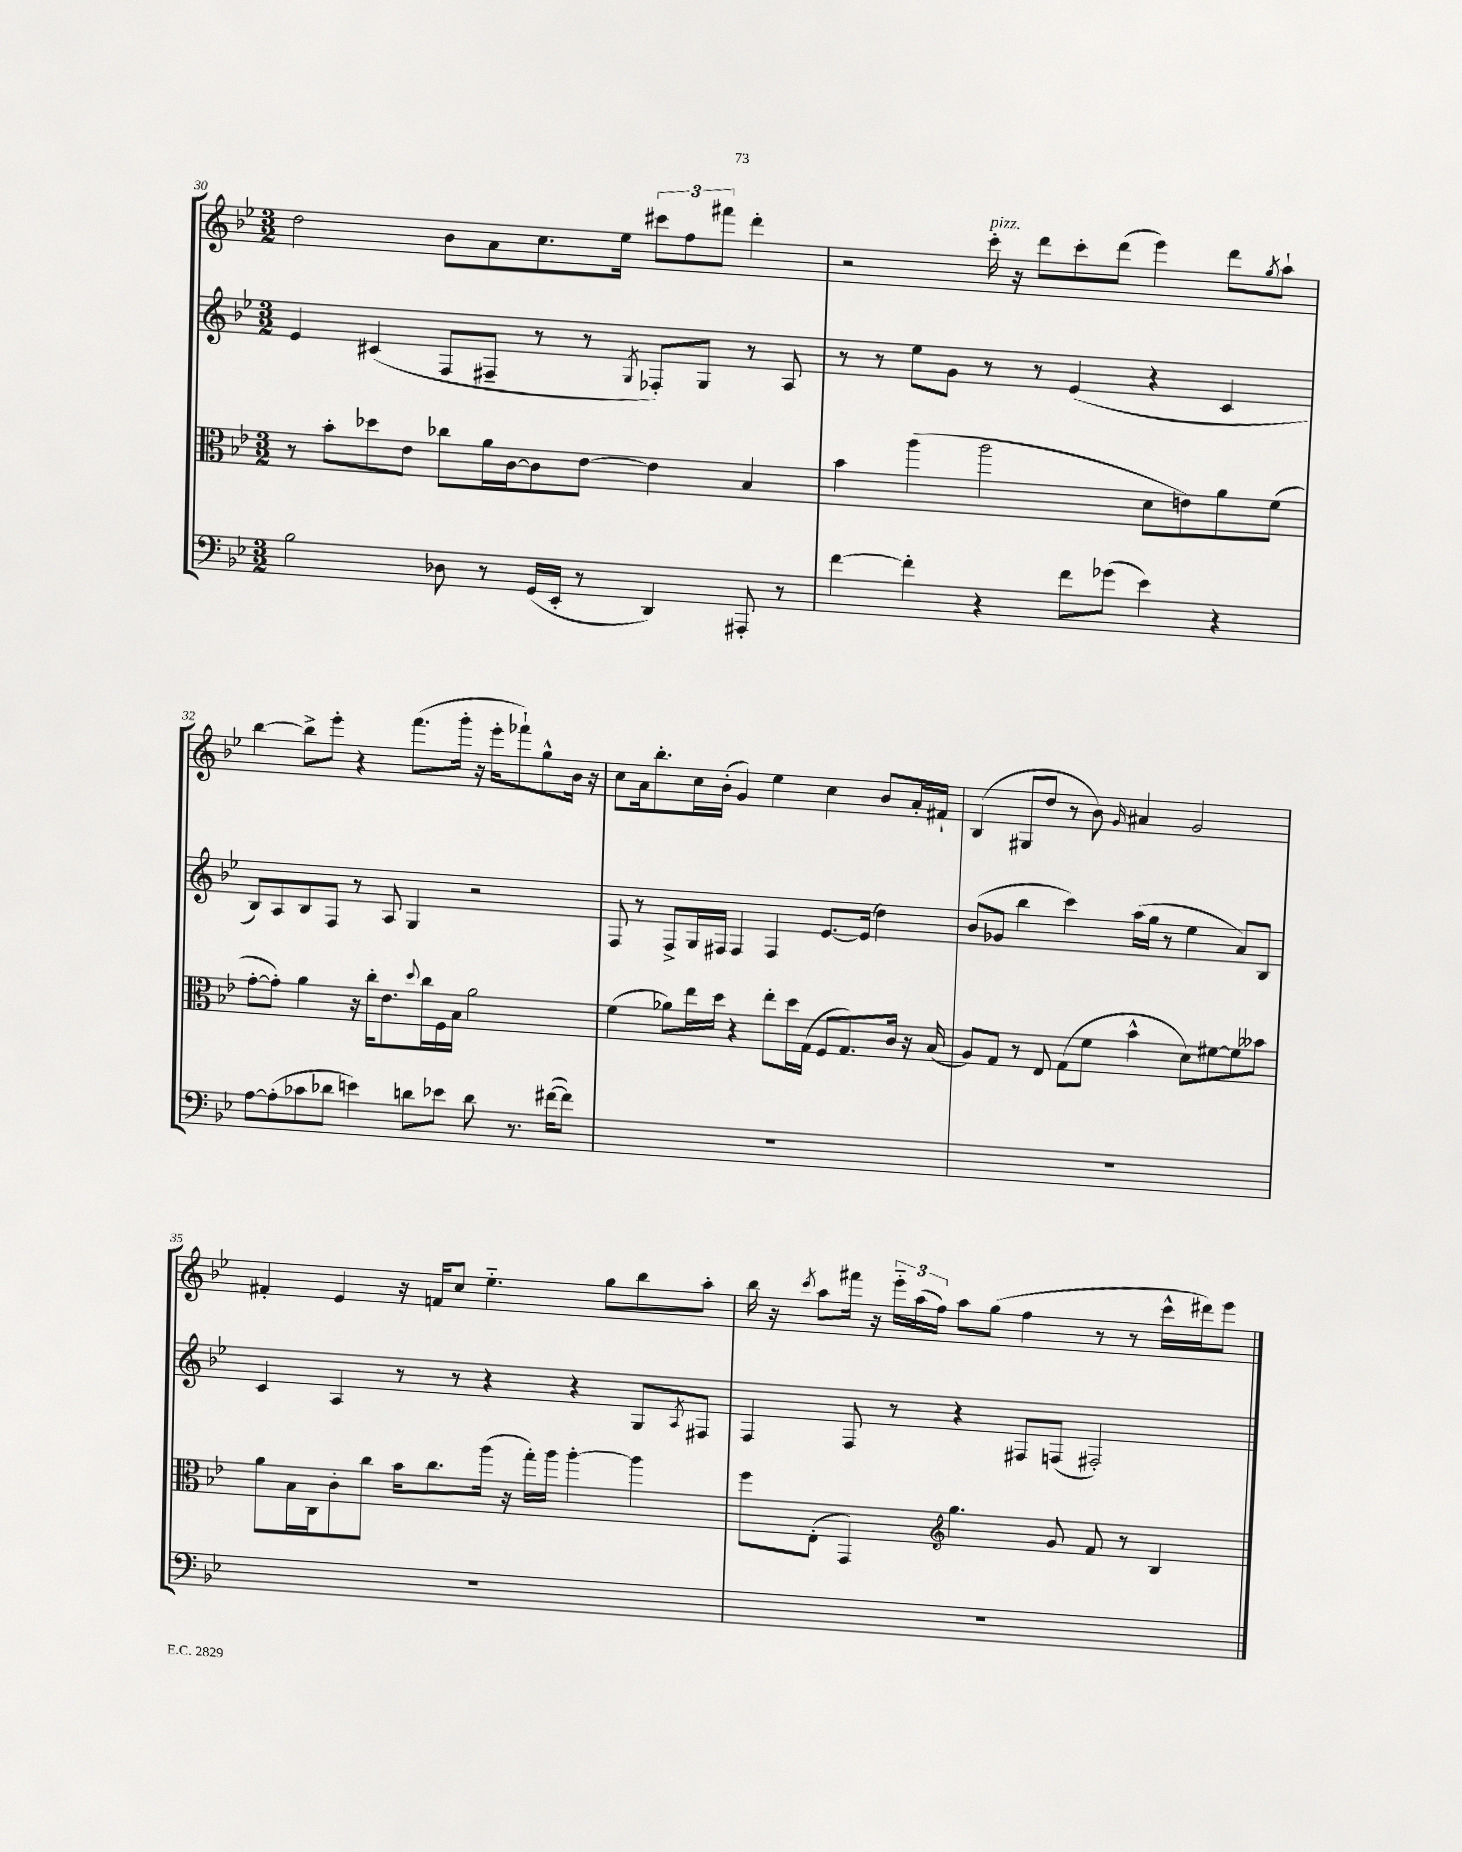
<<
\new StaffGroup <<
\new Staff = "s0" {
    \clef treble \key bes \major \numericTimeSignature \time 3/2
    d''2 bes'8 a'8 c''8. ees''16 \tuplet 3/2 { cis'''8 f''8 fis'''8 } d'''4-. |
    r2 c'''16-.^\markup { \italic "pizz." } r16 d'''8 c'''8-. d'''8( ees'''4) d'''8 \acciaccatura { g''8 } a''8-! |
    bes''4~ bes''8-> ees'''8-. r4 f'''8.( g'''16-. r16 ees'''16-. fes'''8-!) g''8-^ bes'16 r16 |
    c''8 a'16 bes''8.-. c''16 bes'16-.( g'4) ees''4 c''4 bes'8 a'16-. fis'16-! |
    bes4( gis8 d''8 r8 bes'8) \grace { g'16 } ais'4 g'2 |
    fis'4-. ees'4 r16 f'16 c''8 ees''4.-_ g''8 bes''8 a''8-. |
    bes''16 r16 \acciaccatura { c'''8 } a''8 fis'''16 r16 \tuplet 3/2 { ees'''16-_ a''16( f''16) } a''8 g''8( f''4 r8 r8 c'''16-^ dis'''16) ees'''8 \bar "|." |
}
\new Staff = "s1" {
    \clef treble \key bes \major \numericTimeSignature \time 3/2
    ees'4 cis'4( f8 fis8-- r8 r8 \acciaccatura { g8 } fes8-.) g8 r8 a8 |
    r8 r8 ees''8 g'8 r8 r8 ees'4( r4 c'4 |
    bes8) a8 bes8 f8 r8 a8 g4 r2 |
    f8 r8 f8-> g16 fis16 fis4 fis4 ees'8.~ ees'16( d''4) |
    bes'8( ges'8 bes''4 c'''4) a''16( g''16 r8 ees''4 a'8) bes8 |
    c'4 a4 r8 r8 r4 r4 g8 \acciaccatura { a8 } fis8 |
    f4 f8 r8 r4 fis8 f8( fis2-.) \bar "|." |
}
\new Staff = "s2" {
    \clef alto \key bes \major \numericTimeSignature \time 3/2
    r8 bes'8-. des''8 ees'8 ces''8 a'16 c'16~ c'8 ees'8~ ees'4 bes4 |
    bes'4 a''4( a''2 d'8 e'8) a'8 f'8( |
    g'8~-. g'8-.) a'4 r16 c''16-. ees'8. \appoggiatura { d''8 } c''16 f16 bes16 a'2 |
    f'4( aes'8) ees''16 d''16 r4 ees''8-. d''16 g16( f8 g8.) c'16 r16 bes16( |
    a8) g8 r8 ees8 g8( f'8 bes'4-^ d'8) fis'8~ fis'8 beses'8 |
    a'8 bes16 c16 c'8-. c''8 bes'16 c''8. a''16( r16 g''16-.) a''16 a''4~-. a''4 |
    f''8 ees8-.( g,4) \clef treble g''4. g'8 f'8 r8 bes4 \bar "|." |
}
\new Staff = "s3" {
    \clef bass \key bes \major \numericTimeSignature \time 3/2
    bes2 des8 r8 g,16( ees,16-. r8 d,4) ais,,8-. r8 |
    f'4~ f'4-. r4 f'8 ges'8( ees'4) r4 |
    a8~ a8-.( ces'8 des'8 e'4) d'8 ees'8 d'8 r8. fis'16~( fis'8) |
    R1. |
    R1. |
    R1. |
    R1. \bar "|." |
}
>>
>>
\layout { \context { \Score currentBarNumber = #30 } }
